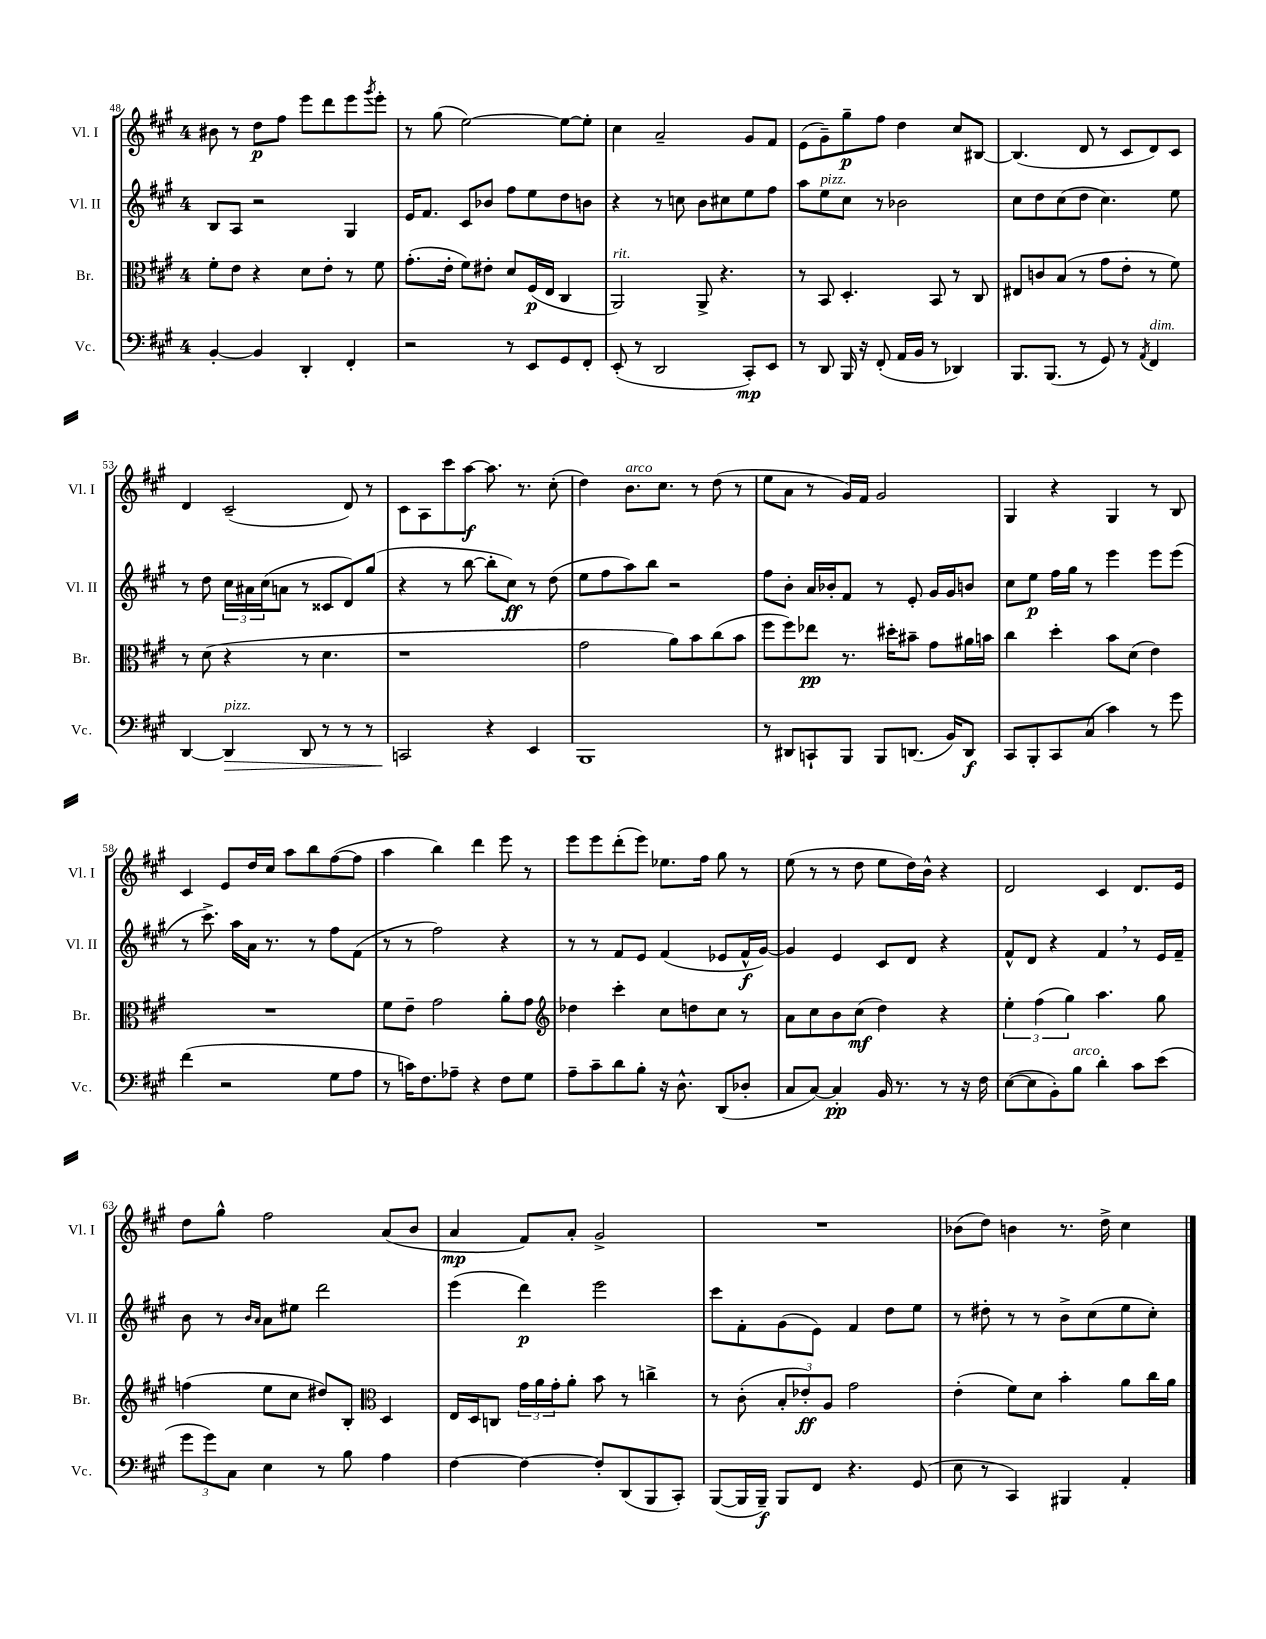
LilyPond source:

<<
\new StaffGroup <<
\new Staff = "s0" \with { instrumentName = "Vl. I" shortInstrumentName = "Vl. I" } {
    \clef treble \key a \major \once \override Staff.TimeSignature.style = #'single-digit \time 4/4
    bis'8 r8 d''8\p fis''8 e'''8 d'''8 e'''8 \acciaccatura { gis'''8 } e'''8-. |
    r8 gis''8( e''2~) e''8~ e''8-. |
    cis''4 a'2-- gis'8 fis'8 |
    e'8( gis'8--) gis''8--\p fis''8 d''4 cis''8 bis8~ |
    bis4.( d'8 r8 cis'8 d'8) cis'8 |
    d'4 cis'2--( d'8) r8 |
    cis'8 a8 cis'''8 a''8~\f a''8. r8. cis''8-.( |
    d''4) b'8.^\markup { \italic "arco" } cis''8. r8 d''8( r8 |
    e''8 a'8 r8 gis'16) fis'16 gis'2 |
    gis4 r4 gis4 r8 b8 |
    cis'4 e'8 d''16 cis''16 a''8 b''8 fis''8~( fis''8 |
    a''4 b''4) d'''4 e'''8 r8 |
    e'''8 e'''8 d'''8-.( e'''8) ees''8. fis''16 gis''8 r8 |
    e''8( r8 r8 d''8 e''8 d''16) b'16-^ r4 |
    d'2 cis'4 d'8. e'16 |
    d''8 gis''8-^ fis''2 a'8( b'8 |
    a'4\mp fis'8) a'8-. gis'2-> |
    R1 |
    bes'8( d''8) b'4 r8. d''16-> cis''4 \bar "|." |
}
\new Staff = "s1" \with { instrumentName = "Vl. II" shortInstrumentName = "Vl. II" } {
    \clef treble \key a \major \once \override Staff.TimeSignature.style = #'single-digit \time 4/4
    b8 a8 r2 gis4 |
    e'16 fis'8. cis'8 bes'8 fis''8 e''8 d''8 b'8 |
    r4 r8 c''8 b'8 cis''8 e''8 fis''8 |
    a''8 e''8^\markup { \italic "pizz." } cis''8 r8 bes'2 |
    cis''8 d''8 cis''8( d''8 cis''4.) e''8 |
    r8 d''8 \tuplet 3/2 { cis''16 ais'16 cis''16( } a'8 r8 cisis'8 d'8) gis''8( |
    r4 r8 b''8~ b''8-. cis''8\ff) r8 d''8( |
    e''8 fis''8 a''8) b''8 r2 |
    fis''8 b'8-. a'16 bes'16-. fis'8 r8 e'8-. gis'16 gis'16 b'8 |
    cis''8 e''8\p fis''16 gis''16 r8 e'''4 e'''8 e'''8( |
    r8 cis'''8.->) a''16 a'16 r8. r8 fis''8 fis'8( |
    r8 r8 fis''2) r4 |
    r8 r8 fis'8 e'8 fis'4( ees'8 fis'16-^\f gis'16~) |
    gis'4 e'4 cis'8 d'8 r4 |
    fis'8-^ d'8 r4 fis'4 \breathe r8 e'16 fis'16-- |
    b'8 r8 \grace { b'16 a'16 } a'8 eis''8 d'''2 |
    e'''4( d'''4\p) e'''2 |
    cis'''8 fis'8-. gis'8( e'8) fis'4 d''8 e''8 |
    r8 dis''8-. r8 r8 b'8-> cis''8( e''8 cis''8-.) \bar "|." |
}
\new Staff = "s2" \with { instrumentName = "Br." shortInstrumentName = "Br." } {
    \clef alto \key a \major \once \override Staff.TimeSignature.style = #'single-digit \time 4/4
    fis'8-. e'8 r4 d'8 e'8-. r8 fis'8 |
    gis'8.-.( e'16-. fis'8) eis'8-. d'8 fis16\p( e16 cis4 |
    a,2^\markup { \italic "rit." }) a,8-> r4. |
    r8 b,8 d4.-. b,8 r8 cis8 |
    eis8 c'8 b8( r8 gis'8 e'8-. r8 fis'8) |
    r8 d'8( r4 r8 d'4. |
    r1 |
    gis'2 a'8) b'8 cis''8( b'8 |
    fis''8 fis''8) ees''8\pp r8. dis''16-. bis'8-- gis'8 ais'16 b'16 |
    cis''4 d''4-. b'8 d'8( e'4) |
    R1 |
    fis'8 e'8-- gis'2 a'8-. gis'8 |
    \clef treble des''4 cis'''4-. cis''8 d''8 cis''8 r8 |
    a'8 cis''8 b'8 cis''8\mf( d''4) r4 |
    \tuplet 3/2 { e''4-. fis''4( gis''4) } a''4. gis''8 |
    f''4( e''8 cis''8 dis''8) b8-. \clef alto d4 |
    e16 d16 c8 \tuplet 3/2 { gis'16 a'16 gis'16-. } a'8-. b'8 r8 c''4-> |
    r8 cis'8-.( \tuplet 3/2 { b8-. ees'8-.\ff) a8 } gis'2 |
    e'4-.( fis'8) d'8 b'4-. a'8 cis''16 a'16 \bar "|." |
}
\new Staff = "s3" \with { instrumentName = "Vc." shortInstrumentName = "Vc." } {
    \clef bass \key a \major \once \override Staff.TimeSignature.style = #'single-digit \time 4/4
    b,4~-. b,4 d,4-. fis,4-. |
    r2 r8 e,8 gis,8 fis,8-. |
    e,8-.( r8 d,2 cis,8-.\mp) e,8 |
    r8 d,8 b,,16 r16 fis,8-.( a,16 b,16 r8 des,4) |
    b,,8. b,,8.( r8 gis,8) r8 \acciaccatura { a,8 } fis,4^\markup { \italic "dim." } |
    d,4~ d,4\>^\markup { \italic "pizz." } d,8 r8 r8 r8 |
    c,2\! r4 e,4 |
    b,,1 |
    r8 dis,8 c,8-! b,,8 b,,8 d,8.( b,16) d,8\f |
    cis,8 b,,8-. cis,8 cis8( cis'4) r8 gis'8 |
    fis'4( r2 gis8 a8 |
    r8 c'16) fis8. aes8-- r4 fis8 gis8 |
    a8-- cis'8-- d'8 b8-. r16 d8.-^ d,8( des8-. |
    cis8 cis8~) cis4-.\pp b,16 r8. r8 r16 fis16 |
    e8~( e8 b,8-.) b8^\markup { \italic "arco" } d'4-. cis'8 e'8( |
    \tuplet 3/2 { gis'8 gis'8) cis8 } e4 r8 b8 a4 |
    fis4~ fis4~ fis8-. d,8( b,,8 cis,8-.) |
    b,,8~( b,,16 b,,16--\f) b,,8 fis,8 r4. gis,8( |
    e8 r8 cis,4) bis,,4 a,4-. \bar "|." |
}
>>
>>
\layout { \context { \Score currentBarNumber = #48 } }
